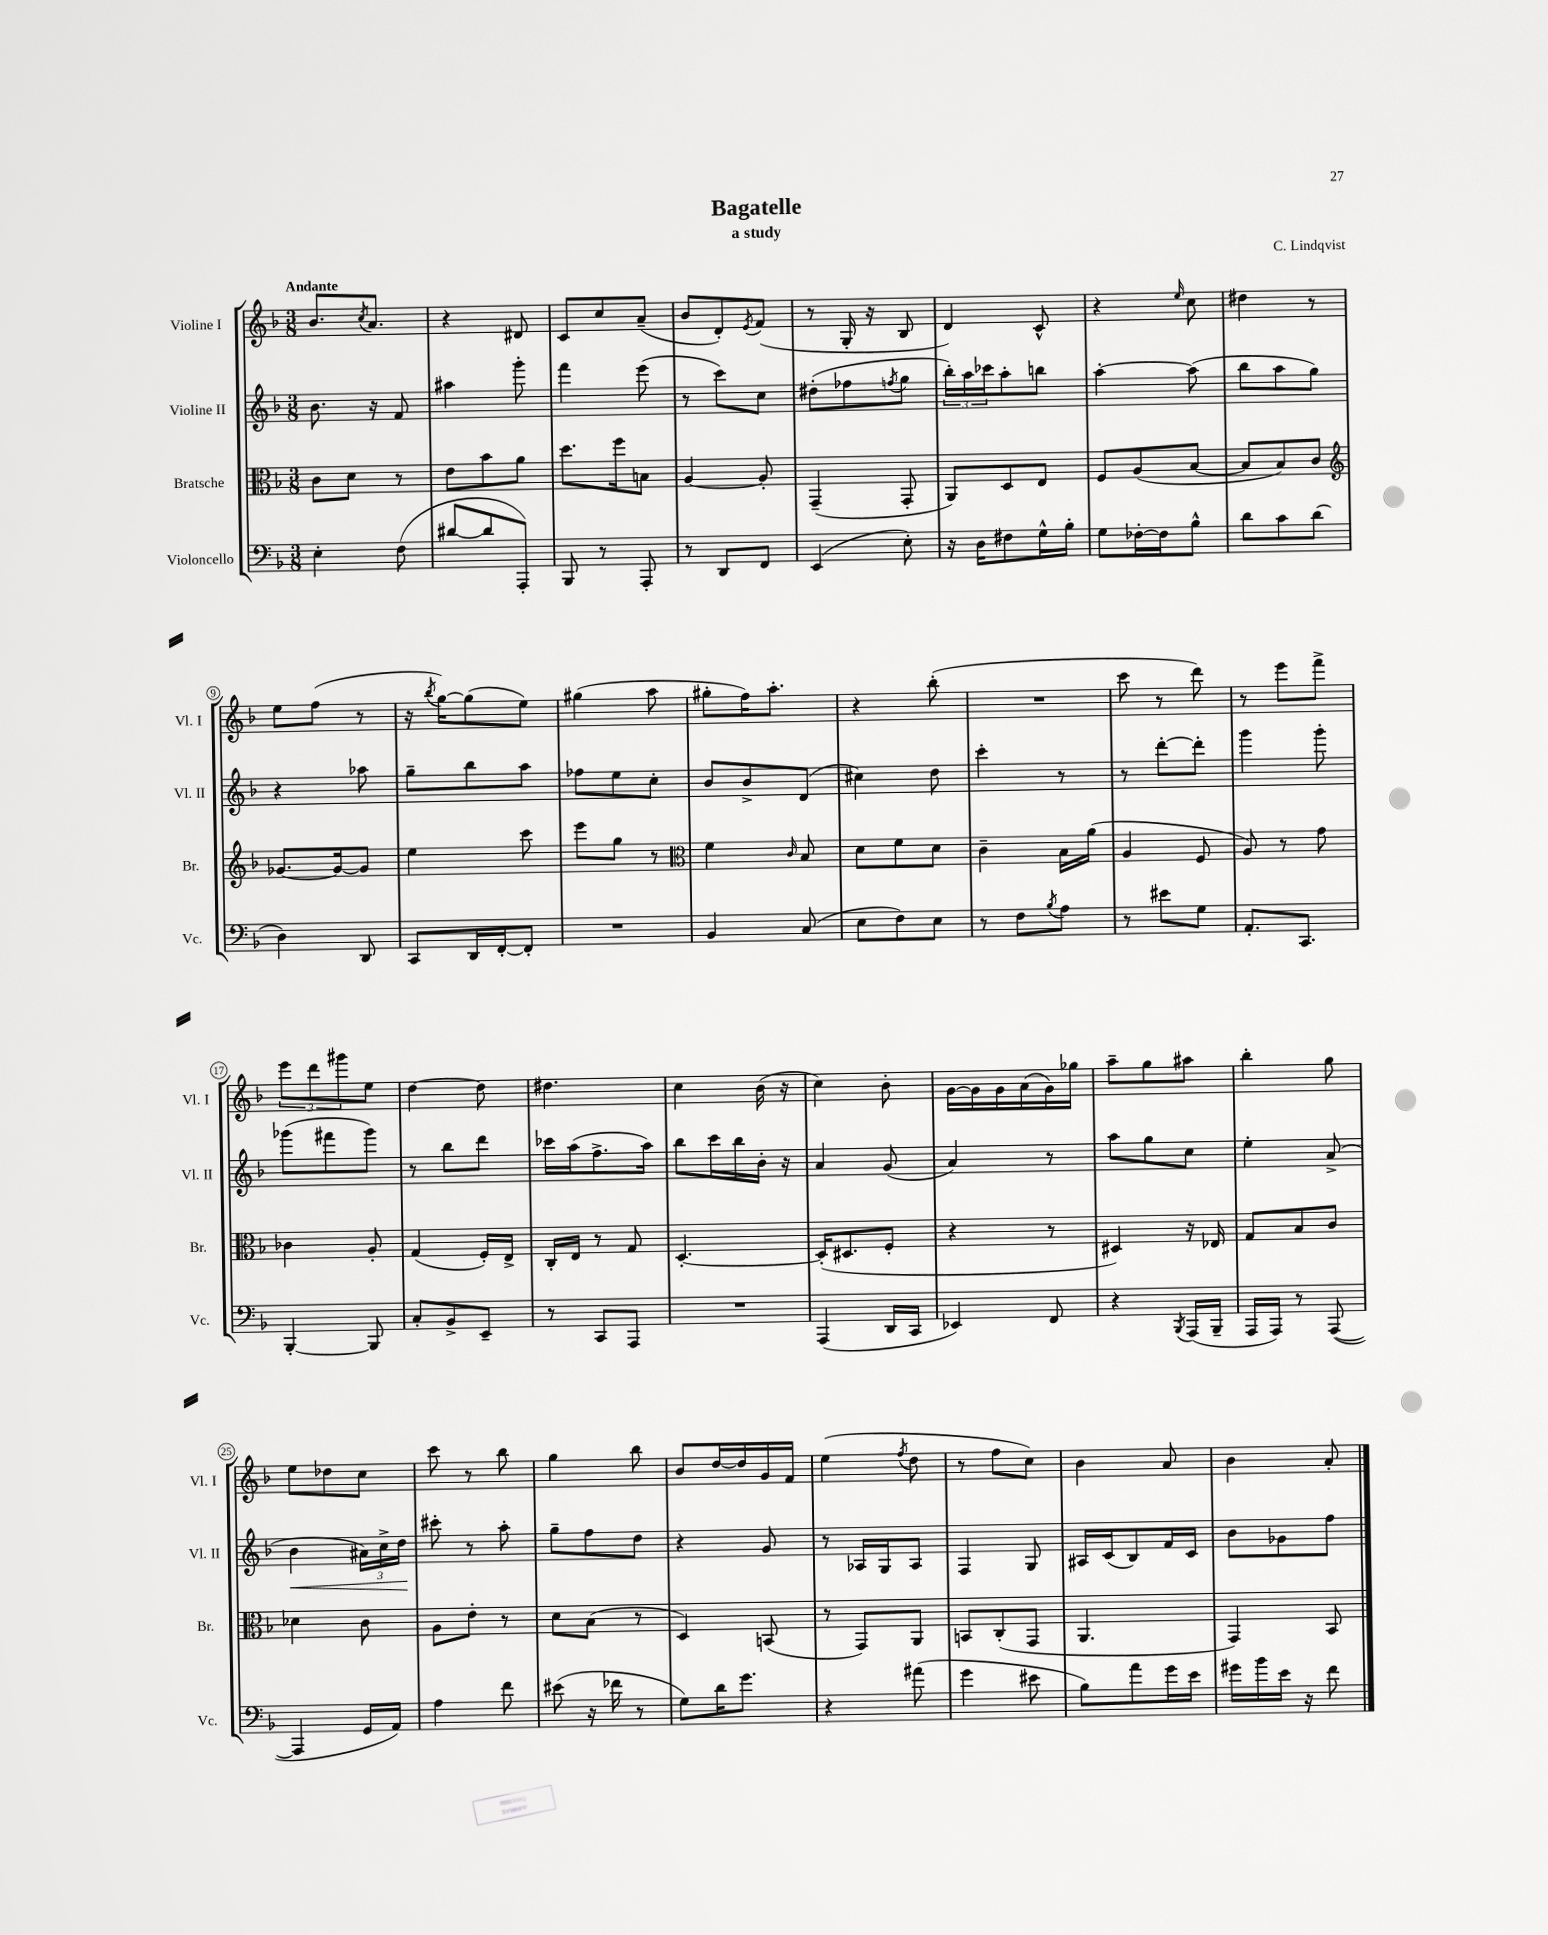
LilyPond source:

\header { title = "Bagatelle" composer = "C. Lindqvist" subtitle = "a study" }
<<
\new StaffGroup <<
\new Staff = "s0" \with { instrumentName = "Violine I" shortInstrumentName = "Vl. I" } {
    \clef treble \key f \major \numericTimeSignature \time 3/8 \tempo "Andante"
    bes'8. \acciaccatura { c''8 } a'8. |
    r4 dis'8 |
    c'8 c''8 a'8--( |
    bes'8 d'8-.) \acciaccatura { e'8 } f'8( |
    r8 g16-. r16 bes8 |
    d'4) c'8-^ |
    r4 \grace { e''16 } c''8 |
    dis''4 r8 |
    e''8 f''8( r8 |
    r16 \acciaccatura { bes''8 } g''16~) g''8( e''8) |
    gis''4( a''8 |
    gis''8-. f''16) a''8.-. |
    r4 bes''8-.( |
    R4. |
    c'''8 r8 d'''8) |
    r8 e'''8 f'''8-> |
    \tuplet 3/2 { e'''8 d'''8 gis'''8 } e''8 |
    d''4~ d''8 |
    dis''4. |
    c''4 bes'16( r16 |
    c''4) bes'8-. |
    g'16~ g'16 g'16 a'16( g'16) ges''16 |
    a''8-- g''8 ais''8 |
    bes''4-. g''8 |
    e''8 des''8 c''8 |
    c'''8 r8 bes''8 |
    g''4 bes''8 |
    bes'8 d''16~ d''16 g'16 f'16 |
    e''4( \acciaccatura { f''8 } d''8 |
    r8 f''8 c''8) |
    bes'4 a'8 |
    bes'4 a'8-. \bar "|." |
}
\new Staff = "s1" \with { instrumentName = "Violine II" shortInstrumentName = "Vl. II" } {
    \clef treble \key f \major \numericTimeSignature \time 3/8
    bes'8. r16 f'8 |
    ais''4 g'''8-. |
    f'''4 e'''8( |
    r8 c'''8) c''8 |
    dis''8-.( fes''8 \acciaccatura { f''8 } g''8 |
    \tuplet 3/2 { bes''16-.) a''16 ces'''16 } a''8-. b''8 |
    a''4~-. a''8( |
    bes''8 a''8 g''8) |
    r4 aes''8 |
    g''8-- bes''8 a''8 |
    fes''8 e''8 c''8-. |
    bes'8 bes'8-> d'8( |
    cis''4) d''8 |
    c'''4-. r8 |
    r8 d'''8~-. d'''8-. |
    g'''4 g'''8-. |
    ges'''8( fis'''8 ges'''8) |
    r8 bes''8 d'''8 |
    ces'''16 a''16( f''8.-> a''16) |
    bes''8 c'''16 bes''16 bes'16-. r16 |
    a'4 g'8( |
    a'4) r8 |
    a''8 g''8 c''8 |
    e''4-. a'8->( |
    bes'4\< \tuplet 3/2 { ais'16) c''16-> d''16\! } |
    cis'''8-. r8 a''8-. |
    g''8-- f''8 d''8 |
    r4 g'8 |
    r8 aes16 g16 aes8 |
    f4 g8 |
    ais16 c'16( bes8) f'16 c'16 |
    bes'8 ges'8 f''8 \bar "|." |
}
\new Staff = "s2" \with { instrumentName = "Bratsche" shortInstrumentName = "Br." } {
    \clef alto \key f \major \numericTimeSignature \time 3/8
    c'8 d'8 r8 |
    e'8 bes'8 a'8 |
    d''8. f''16 b8 |
    a4~ a8-. |
    g,4--( g,8-. |
    a,8) d8 e8 |
    f8 a8( bes8~ |
    bes8 bes8) c'8 |
    \clef treble ges'8.~ ges'16~ ges'8 |
    e''4 c'''8 |
    e'''8 g''8 r8 |
    \clef alto f'4 \grace { c'16 } bes8 |
    d'8 f'8 d'8 |
    c'4-- bes16 a'16( |
    a4 f8 |
    a8) r8 g'8 |
    ces'4 a8-. |
    g4( f16-.) e16-> |
    c16-. e16 r8 g8 |
    d4.~-. |
    d16-.( dis8. f8-. |
    r4 r8 |
    dis4) r16 ees16 |
    g8 bes8 c'8 |
    des'4 c'8 |
    a8 e'8-. r8 |
    d'8 bes8( r8 |
    d4) b,8( |
    r8 g,8) a,8 |
    b,8 c8-.( g,8 |
    a,4. |
    g,4) bes,8 \bar "|." |
}
\new Staff = "s3" \with { instrumentName = "Violoncello" shortInstrumentName = "Vc." } {
    \clef bass \key f \major \numericTimeSignature \time 3/8
    e4-. f8( |
    dis'8~ dis'8 a,,8-.) |
    bes,,8 r8 a,,8-. |
    r8 d,8 f,8 |
    e,4( e8-.) |
    r16 d16 fis8 g16-^ bes16-. |
    g8 fes16~-. fes16 bes8-^ |
    d'8 c'8 d'8( |
    d4) d,8 |
    c,8 d,16 f,16~-. f,8-. |
    R4. |
    bes,4 c8( |
    e8 f8) e8 |
    r8 f8 \acciaccatura { bes8 } a8 |
    r8 eis'8 g8 |
    a,8.-. c,8. |
    bes,,4~-. bes,,8 |
    c8-. bes,8-> e,8-- |
    r8 c,8 a,,8 |
    R4. |
    a,,4( d,16 c,16 |
    ees,4) f,8 |
    r4 \acciaccatura { bes,,8 } a,,16( bes,,16-- |
    a,,16 a,,16) r8 a,,8~( |
    a,,4 g,16 a,16) |
    a4 f'8 |
    eis'8( r16 fes'16 r8 |
    g8) d'16 g'8. |
    r4 ais'8( |
    g'4 eis'8 |
    bes8) a'8 g'16 e'16 |
    gis'16 bes'16 e'16 r16 f'8 \bar "|." |
}
>>
>>
\layout { \context { \Score \override BarNumber.stencil = #(make-stencil-circler 0.1 0.3 ly:text-interface::print) } }
